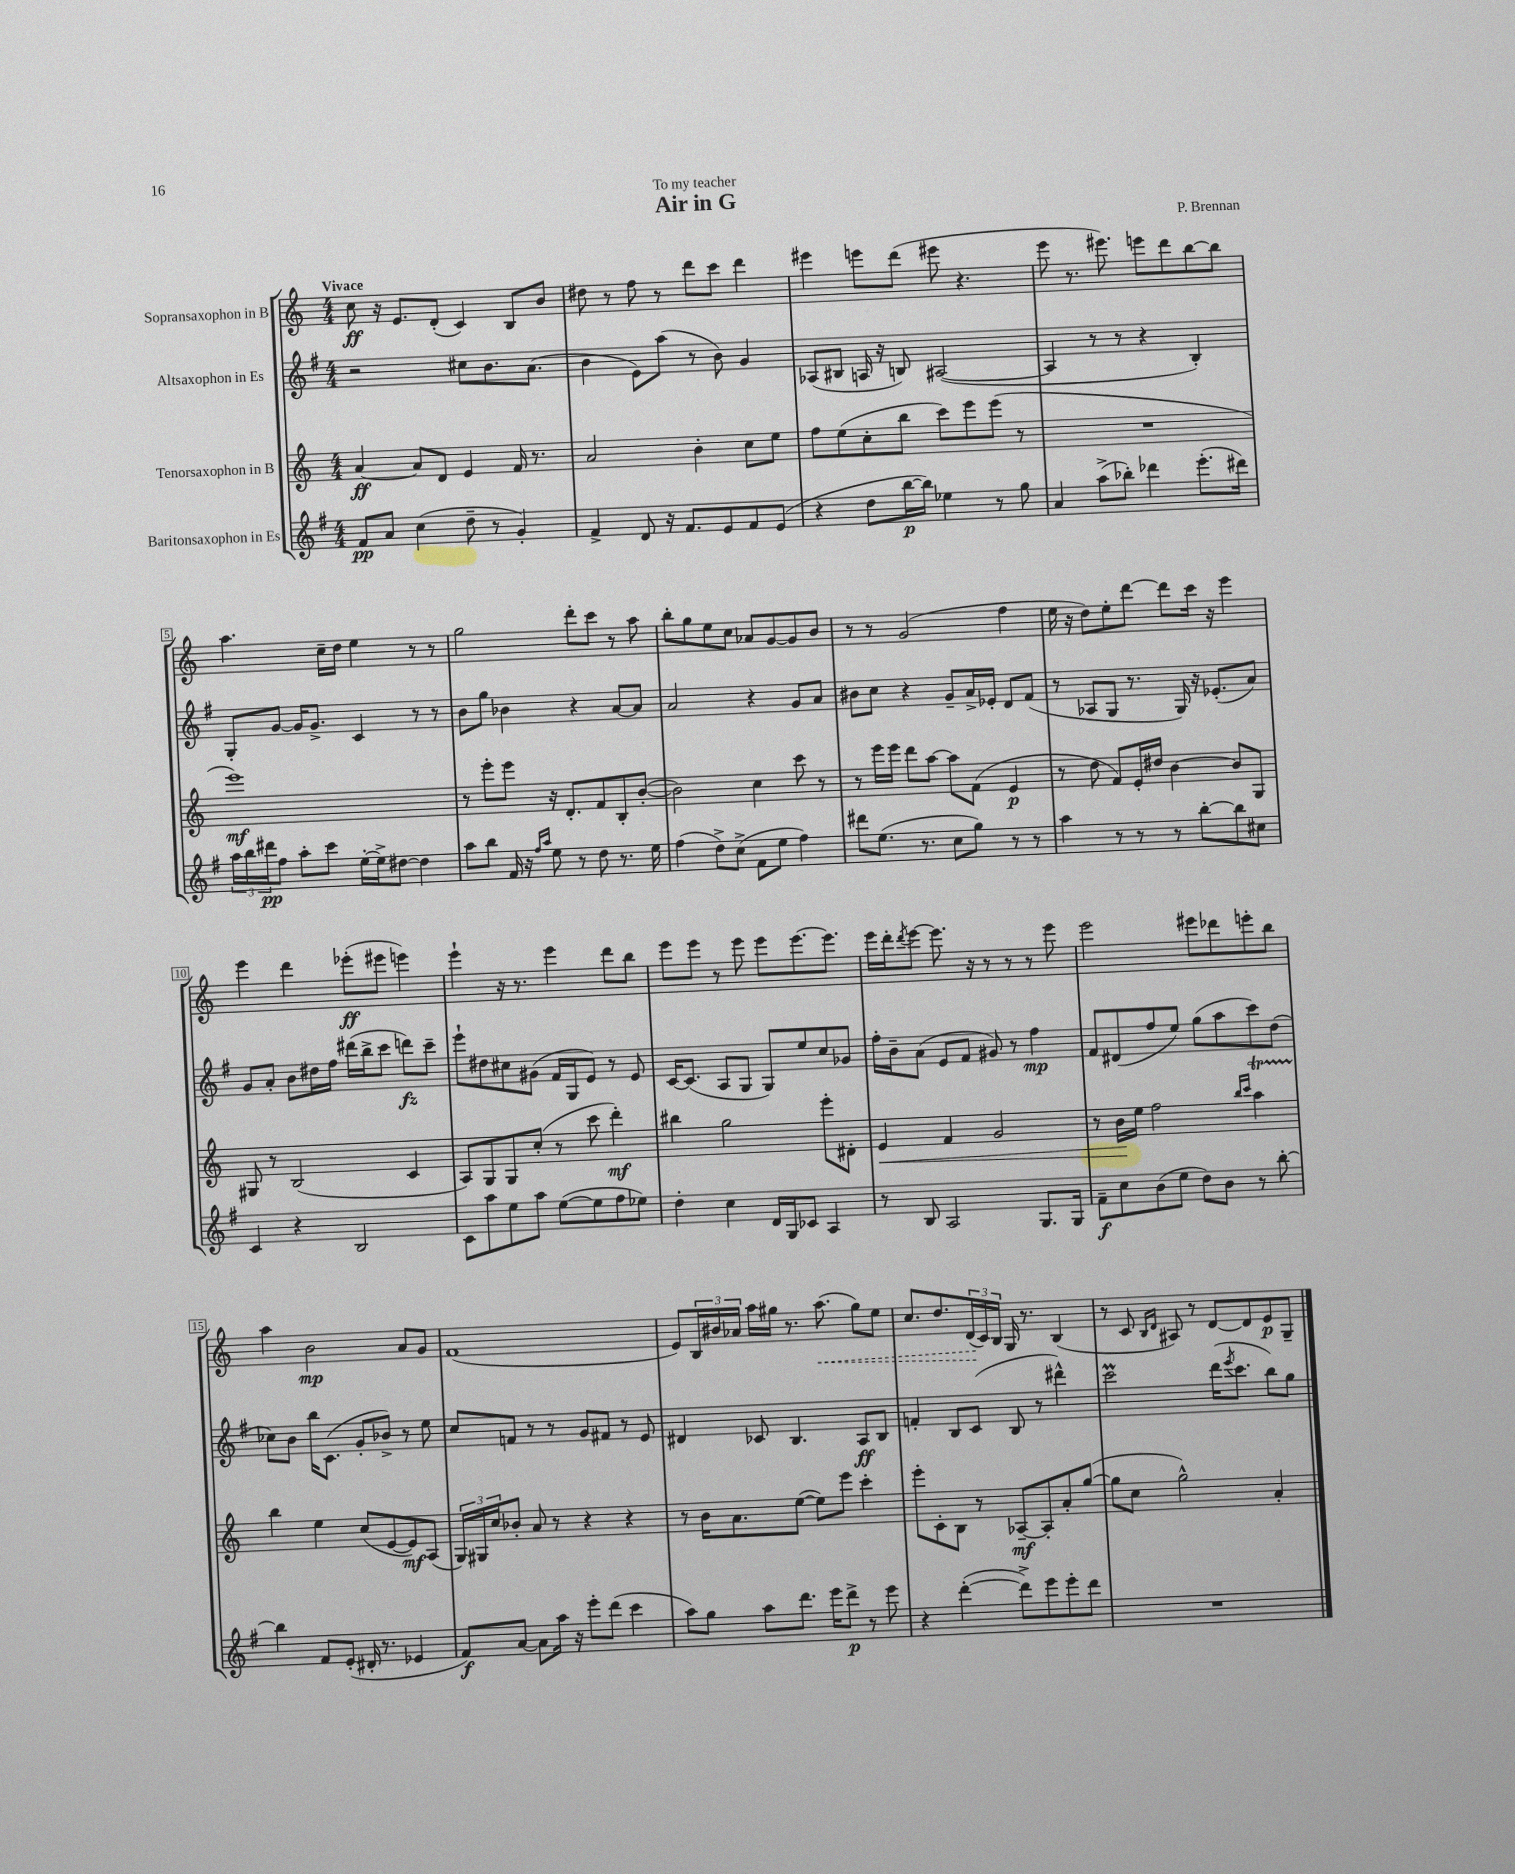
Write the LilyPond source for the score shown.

\header { title = "Air in G" composer = "P. Brennan" dedication = "To my teacher" }
<<
\new StaffGroup <<
\new Staff = "s0" \with { instrumentName = "Sopransaxophon in B" } {
    \clef treble \key c \major \numericTimeSignature \time 4/4 \tempo "Vivace"
    c''8\ff r16 e'8. d'8-.( c'4) b8 b'8 |
    dis''8 r8 f''8 r8 d'''8 c'''8 d'''4 |
    eis'''4 e'''8 d'''8( eis'''8 r4. |
    e'''8 r8. eis'''8.) e'''8 d'''8 b''8~ b''8 |
    a''4. c''16-- d''16 e''4 r8 r8 |
    g''2 d'''8-. c'''8 r8 a''8 |
    b''8-. g''8 e''8 c''8 aes'8 g'8~ g'8 b'8 |
    r8 r8 g'2( f''4 |
    e''16 r16 d''8) e''8-. d'''8~ d'''8 c'''16 r16 e'''4 |
    e'''4 d'''4 ees'''8-.\ff( eis'''8 e'''4) |
    e'''4-! r16 r8. e'''4 d'''8 b''8 |
    e'''8 e'''8 r8 e'''8 e'''8 e'''8.~ e'''8. |
    e'''16 d'''16-. \acciaccatura { d'''8 } e'''8~ e'''8. r16 r8 r8 r8 e'''8 |
    e'''2 eis'''8 des'''8 e'''8-. b''8 |
    a''4 b'2\mp a'8 g'8 |
    f'1( |
    e'8) \tuplet 3/2 { b16 bis'16 aes'16 } a''16 gis''16 r8. \once \override Hairpin.style = #'dashed-line a''8.\<( gis''8) e''8 |
    c''8. d''8. \tuplet 3/2 { d'16\!( c'16) b16 } g16 r8. b4( |
    r8 c'8 \grace { b16 d'16 } ais8) r8 d'8~ d'8 e'8\p g8-- \bar "|." |
}
\new Staff = "s1" \with { instrumentName = "Altsaxophon in Es" } {
    \clef treble \key g \major \numericTimeSignature \time 4/4
    r2 cis''8 b'8. a'8.( |
    b'4 e'8) a''8( r8 b'8) g'4 |
    aes8( bis8 a16 r16 b8) ais2~( |
    ais4 r8 r8 r4 b4-.) |
    g8-. g'8~ g'16 g'8.-> c'4 r8 r8 |
    b'8 g''8 bes'4 r4 a'8~ a'8 |
    a'2 r4 g'8 a'8 |
    bis'8 c''8 r4 g'8-- a'16-> ees'16-. d'8 fis'8( |
    r8 aes8 g8 r8. g16) r16 ees'8.-.( a'8) |
    g'8 a'8-. b'8 dis''16 fis''16 dis'''16( b''16-> c'''8 d'''8\fz) c'''8-- |
    e'''8-! dis''8 cis''8 gis'8( fis'16 g16 e'8) r8 e'8 |
    c'16~ c'8.( a8 g8 g8) e''8 c''8 ges'8 |
    fis''16-. b'16-- a'8( e'8 fis'8 gis'8) r8 fis''4\mp |
    fis'8 dis'8( fis''8 e''8) g''8( a''8 c'''8) d''8( |
    ces''8) b'8 b''16 c'8.( g'8-. bes'8->) r8 e''8 |
    c''8 f'8 r8 r8 g'8 fis'8 r8 e'8 |
    dis'4 ces'8 b4. a8\ff b8 |
    f'4-. b8 c'8( b8 r8 dis'''4-^) |
    c'''2\prall d'''16( \acciaccatura { e'''8 } c'''8. b''8) g''8 \bar "|." |
}
\new Staff = "s2" \with { instrumentName = "Tenorsaxophon in B" } {
    \clef treble \key c \major \numericTimeSignature \time 4/4
    a'4~\ff a'8 d'8 e'4 f'16 r8. |
    a'2 b'4-. c''8 e''8 |
    f''8 e''8( c''8-. b''8 c'''8) e'''8 e'''8( r8 |
    R1 |
    e'''1\mf) |
    r8 e'''8-. e'''8 r16 d'8.-. f'8 b8-. b'8~-.( |
    b'2) c''4 c'''8 r8 |
    r8 e'''16 e'''16 d'''8 a''8~ a''8 f'8( e'4\p |
    r8 d''8 f'8) e'16-. dis''16 b'4~ b'8 g8 |
    gis8 r8 b2( c'4 |
    a8) g8 g8 c''8-.( r8 c'''8 d'''4-.\mf) |
    bis''4 g''2 e'''8-. dis'8-. |
    e'4\< f'4 g'2 |
    r8 b'16\! e''16 f''2 \grace { b''16 c'''16 } a''4\startTrillSpan |
    b''4\stopTrillSpan e''4 c''8( e'8~ e'8\mf) a8( |
    \tuplet 3/2 { g16) gis16 c''16 } bes'8-. a'8 r8 r4 r4 |
    r8 b'16 a'8. e''8~( e''8) e'''8 c'''4-. |
    e'''8-. c'8-. b8 r8 aes8~--\mf aes8-. a'8-. g''8~( |
    g''8 c''8 g''2-^) a'4-. \bar "|." |
}
\new Staff = "s3" \with { instrumentName = "Baritonsaxophon in Es" } {
    \clef treble \key g \major \numericTimeSignature \time 4/4
    fis'8\pp a'8 c''4( d''8-- r8 g'4-.) |
    fis'4-> d'8 r16 fis'8. e'8 fis'8 e'8( |
    r4 d''8 b''16~\p b''16) ees''4 r8 g''8 |
    a'4 a''8->( bes''8-.) des'''4 e'''8.-.( dis'''16) |
    \tuplet 3/2 { a''16 b''16 dis'''16\pp } fis''8 a''8-. c'''8 e''16~-. e''16-> dis''8~ dis''4 |
    a''8 b''8 fis'16 r16 \grace { fis''16 a''16 } e''8 r8 d''8 r8. e''16 |
    fis''4( d''8->) c''8->( fis'8 e''8 fis''4) |
    dis'''8 e''8.( r8. c''8 g''8) r8 r8 |
    a''4 r8 r8 r8 b''8~-. b''8 cis''8 |
    c'4 r4 b2 |
    c'8 a''8 e''8 a''8 e''8~( e''8 fis''8 ees''8) |
    d''4-. c''4 d'16 g16 ces'8 a4 |
    r8 b8 a2 g8. g16 |
    fis'8--\f c''8 b'8( e''8 d''8) b'8 r8 b''8~-. |
    b''4 fis'8 e'8-.( dis'16-. r8. ees'4 |
    fis'8\f) a'8~ a'8 a''16 r16 e'''8-. d'''8( c'''4 |
    a''8) g''8 a''8 d'''8. e'''16 d'''8->\p r8 e'''8 |
    r4 d'''4~-.( d'''8->) e'''8 e'''8-. d'''8 |
    R1 \bar "|." |
}
>>
>>
\layout { \context { \Score \override BarNumber.stencil = #(make-stencil-boxer 0.1 0.3 ly:text-interface::print) } }
